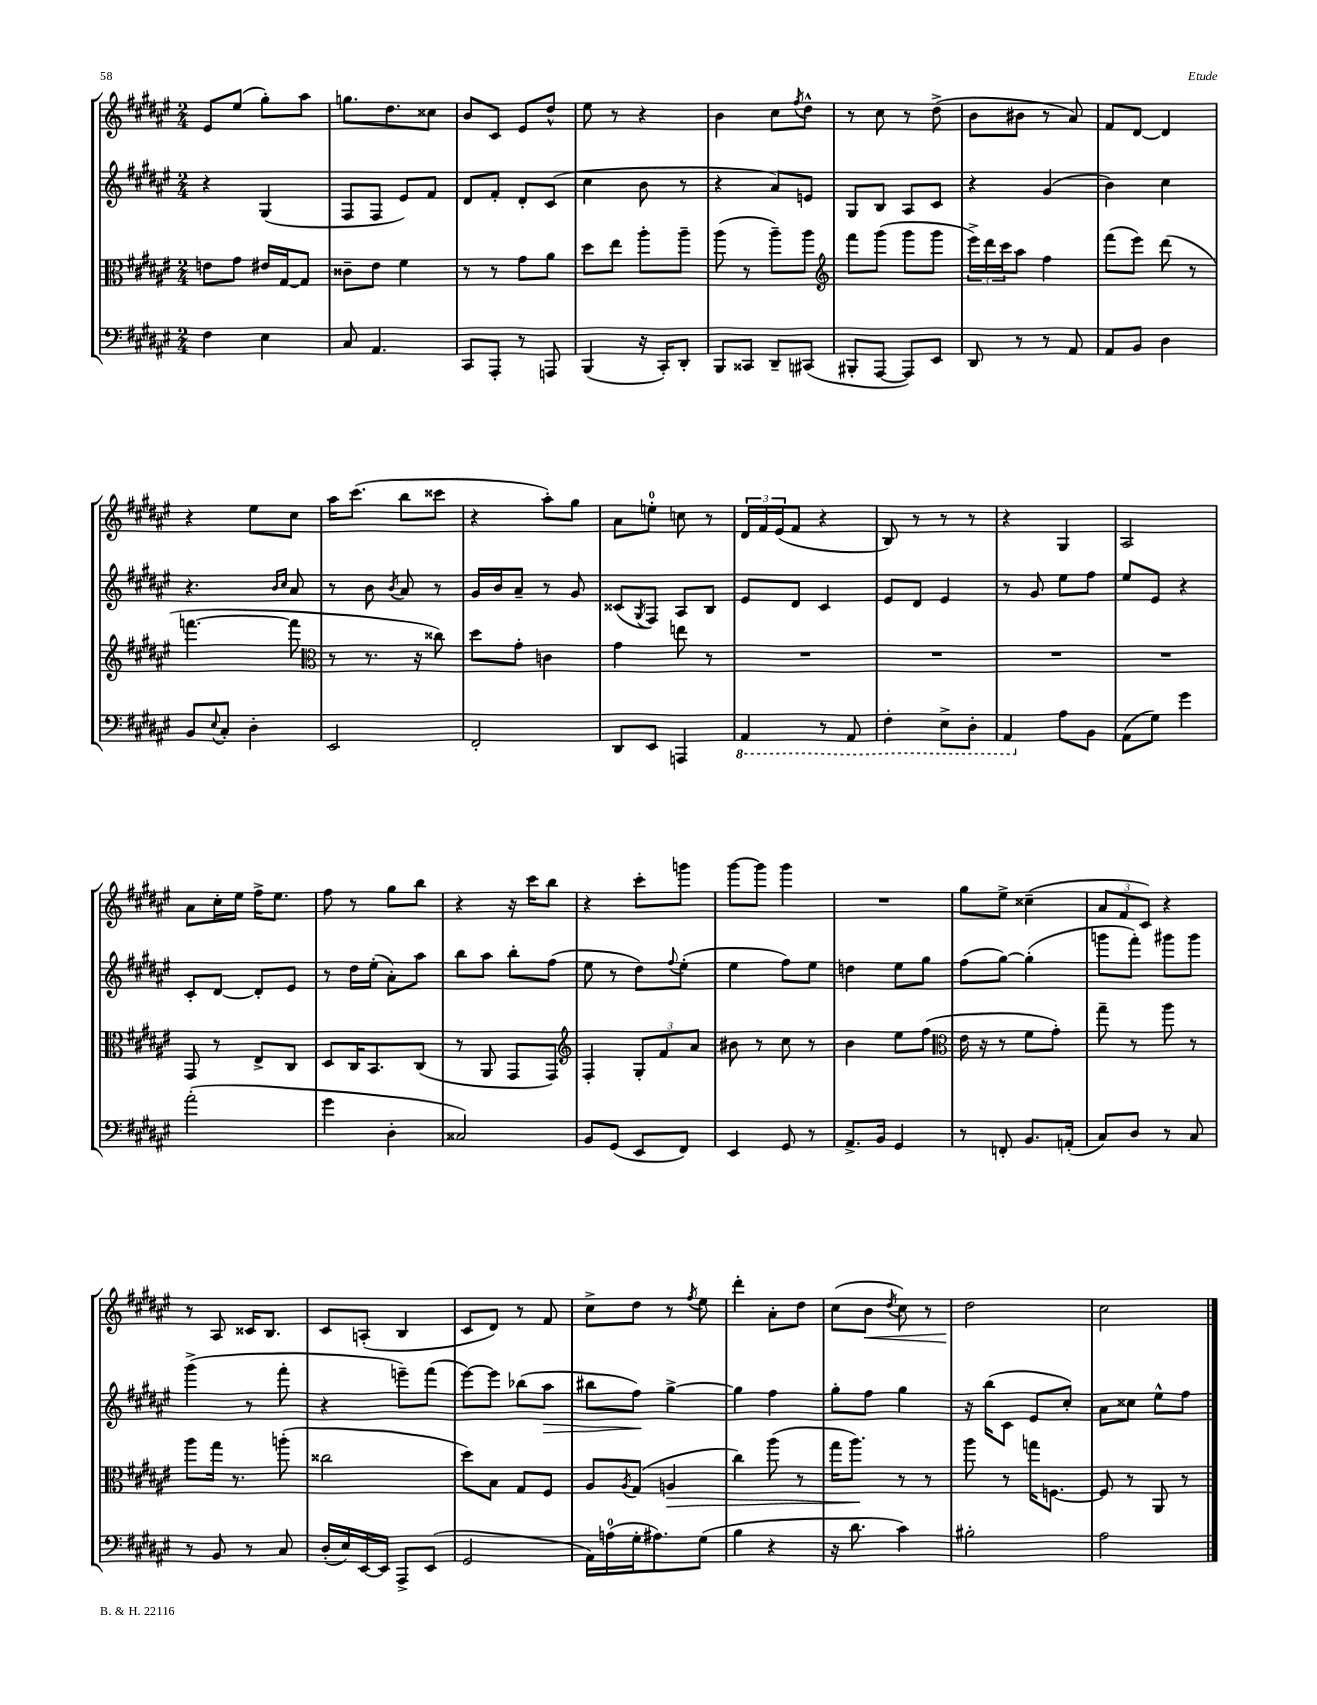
<<
\new StaffGroup <<
\new Staff = "s0" {
    \clef treble \key fis \major \numericTimeSignature \time 2/4
    eis'8 eis''8( gis''8-.) ais''8 |
    g''8. dis''8. cisis''8 |
    b'8 cis'8 eis'8 dis''8-^ |
    eis''8 r8 r4 |
    b'4 cis''8 \acciaccatura { fis''8 } dis''8-^ |
    r8 cis''8 r8 dis''8->( |
    b'8 bis'8 r8 ais'8) |
    fis'8 dis'8~ dis'4 |
    r4 eis''8 cis''8 |
    ais''16 cis'''8.( b''8 cisis'''8 |
    r4 ais''8-.) gis''8 |
    ais'8 e''8-0-. c''8 r8 |
    \tuplet 3/2 { dis'16 fis'16 eis'16( } fis'8 r4 |
    b8) r8 r8 r8 |
    r4 gis4 |
    ais2 |
    ais'8 cis''16-. eis''16 fis''16-> eis''8. |
    fis''8 r8 gis''8 b''8 |
    r4 r16 cis'''16 b''8 |
    r4 cis'''8-. g'''8 |
    gis'''8~ gis'''8 gis'''4 |
    R2 |
    gis''8 eis''8-> cisis''4--( |
    \tuplet 3/2 { ais'8 fis'8 cis'8) } r4 |
    r8 ais8 cisis'16 b8. |
    cis'8 a8-.( b4 |
    cis'8 dis'8) r8 fis'8 |
    cis''8-> dis''8 r8 \acciaccatura { fis''8 } eis''8 |
    dis'''4-. ais'8-. dis''8 |
    cis''8( b'8\< \acciaccatura { dis''8 } cis''8) r8 |
    dis''2\! |
    cis''2 \bar "|." |
}
\new Staff = "s1" {
    \clef treble \key fis \major \numericTimeSignature \time 2/4
    r4 gis4( |
    fis8 fis8 eis'8) fis'8 |
    dis'8 fis'8-. dis'8-. cis'8( |
    cis''4 b'8 r8 |
    r4 ais'8) e'8 |
    gis8 b8 ais8 cis'8 |
    r4 gis'4( |
    b'4) cis''4 |
    r4. \grace { b'16 cis''16 } ais'8 |
    r8 b'8 \acciaccatura { b'8 } ais'8 r8 |
    gis'16 b'16 ais'8-- r8 gis'8 |
    cisis'8( \acciaccatura { gis8 } fis8) ais8 b8 |
    eis'8 dis'8 cis'4 |
    eis'8 dis'8 eis'4 |
    r8 gis'8 eis''8 fis''8 |
    eis''8 eis'8 r4 |
    cis'8-. dis'8~ dis'8-. eis'8 |
    r8 dis''16 eis''16-.( ais'8-.) ais''8 |
    b''8 ais''8 b''8-. fis''8( |
    eis''8 r8 dis''8) \appoggiatura { fis''8 } eis''8-.( |
    eis''4 fis''8) eis''8 |
    d''4 eis''8 gis''8 |
    fis''8( gis''8~) gis''4-.( |
    g'''8 fis'''8-.) gis'''8 gis'''8 |
    gis'''4->( r8 fis'''8-. |
    r4 e'''8--) fis'''8( |
    eis'''8~) eis'''8 bes''8( ais''8\> |
    bis''8 fis''8\!) gis''4~-> |
    gis''4 fis''4 |
    gis''8-. fis''8 gis''4 |
    r16 b''16( cis'8 eis'8 cis''8-.) |
    ais'8 cisis''8 eis''8-^ fis''8 \bar "|." |
}
\new Staff = "s2" {
    \clef alto \key fis \major \numericTimeSignature \time 2/4
    e'8 gis'8 eis'16 gis16~ gis8 |
    cisis'8-- eis'8 fis'4 |
    r8 r8 gis'8 ais'8 |
    dis''8 eis''8 ais''8-. ais''8-- |
    ais''8( r8 ais''8--) ais''8 |
    \clef treble fis'''8 gis'''8( gis'''8 gis'''8 |
    \tuplet 3/2 { eis'''16->) dis'''16 cis'''16 } ais''8 fis''4 |
    fis'''8( eis'''8) dis'''8( r8 |
    f'''4.~ f'''8 |
    \clef alto r8 r8. r16 cisis''8) |
    dis''8 gis'8-. c'4 |
    gis'4 e''8 r8 |
    R2 |
    R2 |
    R2 |
    R2 |
    gis,8 r8 eis8-> cis8 |
    dis8 cis16 b,8. cis8( |
    r8 ais,8 gis,8 gis,8) |
    \clef treble fis4-. \tuplet 3/2 { gis8-. fis'8 ais'8 } |
    bis'8 r8 cis''8 r8 |
    b'4 eis''8 fis''8( |
    \clef alto eis'16 r16 r8 fis'8 gis'8-.) |
    gis''8-- r8 ais''8 r8 |
    ais''8 gis''16 r8. a''8-.( |
    cisis''2 |
    dis''8) b8 gis8 fis8 |
    ais8 \acciaccatura { ais8 } gis8( a4\> |
    cis''4) ais''8( r8 |
    gis''16 ais''8.\!) r8 r8 |
    ais''8 r8 g''16 f8.~ |
    f8 r8 ais,8 r8 \bar "|." |
}
\new Staff = "s3" {
    \clef bass \key fis \major \numericTimeSignature \time 2/4
    fis4 eis4 |
    cis8 ais,4. |
    cis,8 ais,,8-. r8 a,,8 |
    b,,4( r16 cis,16-.) dis,8-. |
    b,,8 cisis,8 dis,8-- cis,8( |
    bis,,8-. ais,,8~ ais,,8) eis,8 |
    dis,8 r8 r8 ais,8 |
    ais,8 b,8 dis4 |
    b,8 \appoggiatura { eis8 } cis8-. dis4-. |
    eis,2 |
    fis,2-. |
    dis,8 eis,8 a,,4 |
    \ottava #-1 ais,,4 r8 ais,,8 |
    fis,4-. eis,8-> dis,8-. |
    ais,,4 \ottava #0 ais8 b,8 |
    ais,8( gis8) gis'4 |
    ais'2-.( |
    gis'4 dis4-. |
    cisis2) |
    b,8 gis,8( eis,8 fis,8) |
    eis,4 gis,8 r8 |
    ais,8.-> b,16 gis,4 |
    r8 f,8-. b,8. a,16-.( |
    cis8) dis8 r8 cis8 |
    r8 b,8 r8 cis8 |
    dis16-.( eis16) eis,16~ eis,16 ais,,8-> eis,8( |
    gis,2 |
    ais,16) a16-0( gis16-. ais8.) gis8( |
    b4 r4 |
    r16 dis'8. cis'4) |
    bis2-. |
    ais2 \bar "|." |
}
>>
>>
\layout { \context { \Score \remove "Bar_number_engraver" } }
